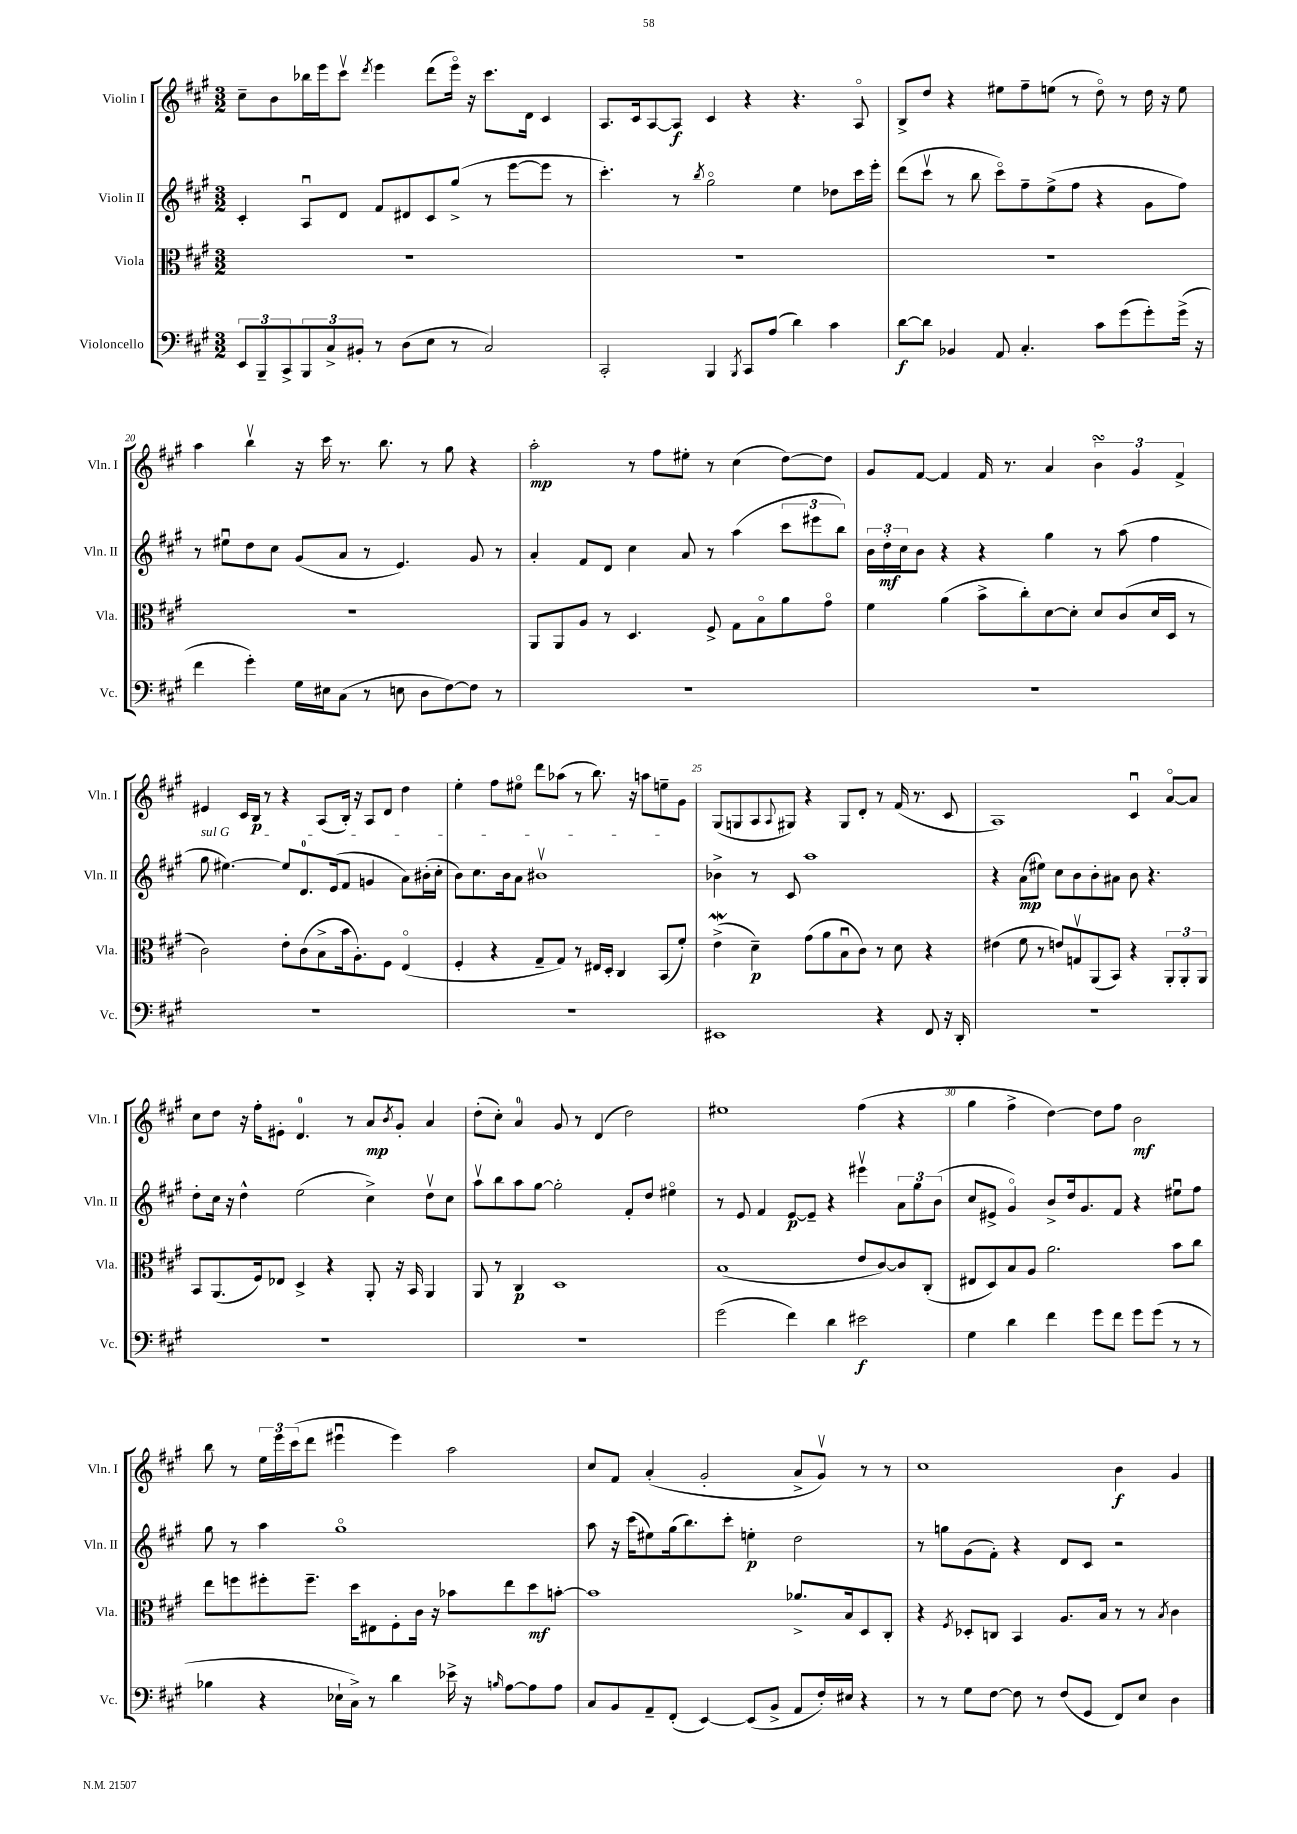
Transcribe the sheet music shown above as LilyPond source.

<<
\new StaffGroup <<
\new Staff = "s0" \with { instrumentName = "Violin I" shortInstrumentName = "Vln. I" } {
    \clef treble \key a \major \numericTimeSignature \time 3/2
    cis''8-- b'8 bes''16 e'''16 cis'''8\upbow \acciaccatura { d'''8 } e'''4 d'''8( e'''16\flageolet) r16 cis'''8. d'16 cis'4 |
    a8. cis'16 a8~ a8\f cis'4 r4 r4. a8\flageolet |
    b8-> d''8 r4 eis''8 fis''8-- e''8( r8 d''8\flageolet) r8 d''16 r16 e''8 |
    a''4 b''4\upbow r16 cis'''16 r8. b''8. r8 gis''8 r4 |
    a''2-.\mp r8 fis''8 eis''8-. r8 cis''4( d''8~) d''8 |
    gis'8 fis'8~ fis'4 fis'16 r8. a'4 \tuplet 3/2 { b'4\turn gis'4 fis'4-> } |
    eis'4 cis'16 b16\p r8 r4 a8( b16-.) r16 a8 d'8 d''4 |
    e''4-. fis''8 eis''8\flageolet d'''8 aes''8( r8 b''8.) r16 a''8 e''8-- gis'8 |
    gis8( g8 a8 \appoggiatura { a8 } gis8) r4 gis8 d'8-. r8 fis'16( r8. cis'8 |
    a1) cis'4\downbow a'8~\flageolet a'8 |
    cis''8 d''8 r16 fis''16-. eis'8-. d'4.-0 r8 a'8\mp \acciaccatura { b'8 } gis'8-. a'4 |
    d''8-.( cis''8-.) a'4-0 gis'8 r8 d'4( d''2) |
    eis''1 fis''4( r4 |
    gis''4 fis''4-> d''4~) d''8 fis''8 b'2\mf |
    b''8 r8 \tuplet 3/2 { e''16 e'''16 cis'''16( } d'''8 eis'''4\downbow eis'''4) a''2 |
    cis''8 fis'8 a'4-.( gis'2-. a'8-> gis'8\upbow) r8 r8 |
    cis''1 b'4\f gis'4 \bar "|." |
}
\new Staff = "s1" \with { instrumentName = "Violin II" shortInstrumentName = "Vln. II" } {
    \clef treble \key a \major \numericTimeSignature \time 3/2
    cis'4-. a8\downbow d'8 fis'8 dis'8 cis'8 gis''8->( r8 e'''8~ e'''8 r8 |
    cis'''4.-.) r8 \acciaccatura { b''8 } gis''2\flageolet e''4 des''8 cis'''16 e'''16-. |
    d'''8( cis'''8\upbow r8 b''8 cis'''8\flageolet) fis''8-- e''8->( fis''8 r4 gis'8 fis''8) |
    r8 eis''8\downbow d''8 cis''8 gis'8( a'8 r8 e'4.) gis'8 r8 |
    a'4-. fis'8 d'8 cis''4 a'8 r8 a''4( \tuplet 3/2 { cis'''8 eis'''8 b''8) } |
    \tuplet 3/2 { b'16 d''16-.\mf cis''16 } b'8 r4 r4 gis''4 r8 a''8( fis''4 |
    \once \override TextSpanner.bound-details.left.text = \markup { \italic "sul G" } gis''8\startTextSpan eis''4.~) eis''8 d'8.-0 e'16( fis'8 g'4 a'8) bis'16-.( cis''16-. |
    b'8) cis''8. b'16 a'8 bis'1\upbow\stopTextSpan |
    bes'4-> r8 cis'8 a''1 |
    r4 a'8\mp( eis''8) cis''8 b'8 b'8-. ais'8 b'8 r4. |
    d''8-. cis''16 r16 d''4-^ e''2( cis''4->) d''8\upbow cis''8 |
    a''8\upbow b''8 a''8 gis''8~ gis''2-. fis'8-. d''8 eis''4\flageolet |
    r8 e'8 fis'4 e'8~\p e'8-- r4 eis'''4\upbow \tuplet 3/2 { a'8 gis''8 b'8( } |
    cis''8 eis'8-> gis'4\flageolet) b'8-> d''16 gis'8. fis'8 r4 eis''8\downbow fis''8 |
    gis''8 r8 a''4 gis''1\flageolet |
    a''8 r16 cis'''16( eis''8) gis''16( b''8.) cis'''8-. e''4-.\p d''2 |
    r8 g''8 gis'8( fis'8-.) r4 d'8 cis'8 r2 \bar "|." |
}
\new Staff = "s2" \with { instrumentName = "Viola" shortInstrumentName = "Vla." } {
    \clef alto \key a \major \numericTimeSignature \time 3/2
    R1. |
    R1. |
    R1. |
    R1. |
    a,8 a,8 a8 r8 d4. fis8-> gis8 b8\flageolet a'8 gis'8\flageolet |
    fis'4 a'4( b'8-> cis''8-.) d'8~ d'8-. d'8 cis'8( d'16 d16 r8 |
    cis'2) e'8-. cis'8( b8-> b'16 a8.-.) fis8 e4\flageolet( |
    fis4-. r4 gis8-- gis8) r8 eis16 d16-. cis4 b,8( fis'8-.) |
    e'4->\mordent( d'4--\p) gis'8( a'8 b8\downbow cis'8) r8 d'8 r4 |
    eis'4( fis'8 r8 e'8) g8\upbow a,8( b,8) r4 \tuplet 3/2 { a,8-. a,8-. a,8 } |
    b,8 a,8.( fis16) ees8 d4-> r4 a,8-. r16 b,16 a,4 |
    a,8 r8 cis4\p d1 |
    b1( e'8 cis'8~) cis'8 cis8-.( |
    eis8 d8) b8 a8 a'2. b'8 cis''8 |
    e''8 f''8 fis''8-. fis''8.-- d''16 eis8 fis8-. cis'16 r16 bes'8 e''8 d''8\mf b'8~-. |
    b'1 aes'8.-> b16 d8 cis8-. |
    r4 \acciaccatura { fis8 } des8-. c8 b,4 a8. b16 r8 r8 \acciaccatura { b8 } cis'4 \bar "|." |
}
\new Staff = "s3" \with { instrumentName = "Violoncello" shortInstrumentName = "Vc." } {
    \clef bass \key a \major \numericTimeSignature \time 3/2
    \tuplet 3/2 { e,8 b,,8-- cis,8-> } \tuplet 3/2 { b,,8 cis8-> bis,8-. } r8 d8( e8 r8 cis2) |
    cis,2-. b,,4 \acciaccatura { b,,8 } cis,8 a8( d'4) cis'4 |
    d'8~\f d'8 bes,4 a,8 cis4.-. cis'8 gis'8( gis'8-.) gis'16->( r16 |
    fis'4 gis'4-.) gis16 eis16 cis8( r8 e8 d8 fis8~) fis8 r8 |
    R1. |
    R1. |
    R1. |
    R1. |
    eis,1 r4 fis,8 r16 d,16-. |
    R1. |
    R1. |
    R1. |
    gis'2( fis'4) d'4 eis'2\f |
    gis4 d'4 fis'4 gis'8 fis'8 gis'8 gis'8( r8 r8 |
    bes4 r4 ees16-! cis16->) r8 d'4 ees'16-> r16 \grace { b16 } a8~ a8 a8 |
    cis8 b,8 a,8-- fis,8-.( e,4~) e,8( b,8-> a,8 fis16-.) eis16 r4 |
    r8 r8 gis8 fis8~ fis8 r8 fis8( gis,8 fis,8) e8 d4 \bar "|." |
}
>>
>>
\layout { \context { \Score currentBarNumber = #17 \override BarNumber.break-visibility = ##(#f #t #t) barNumberVisibility = #(every-nth-bar-number-visible 5) } }
